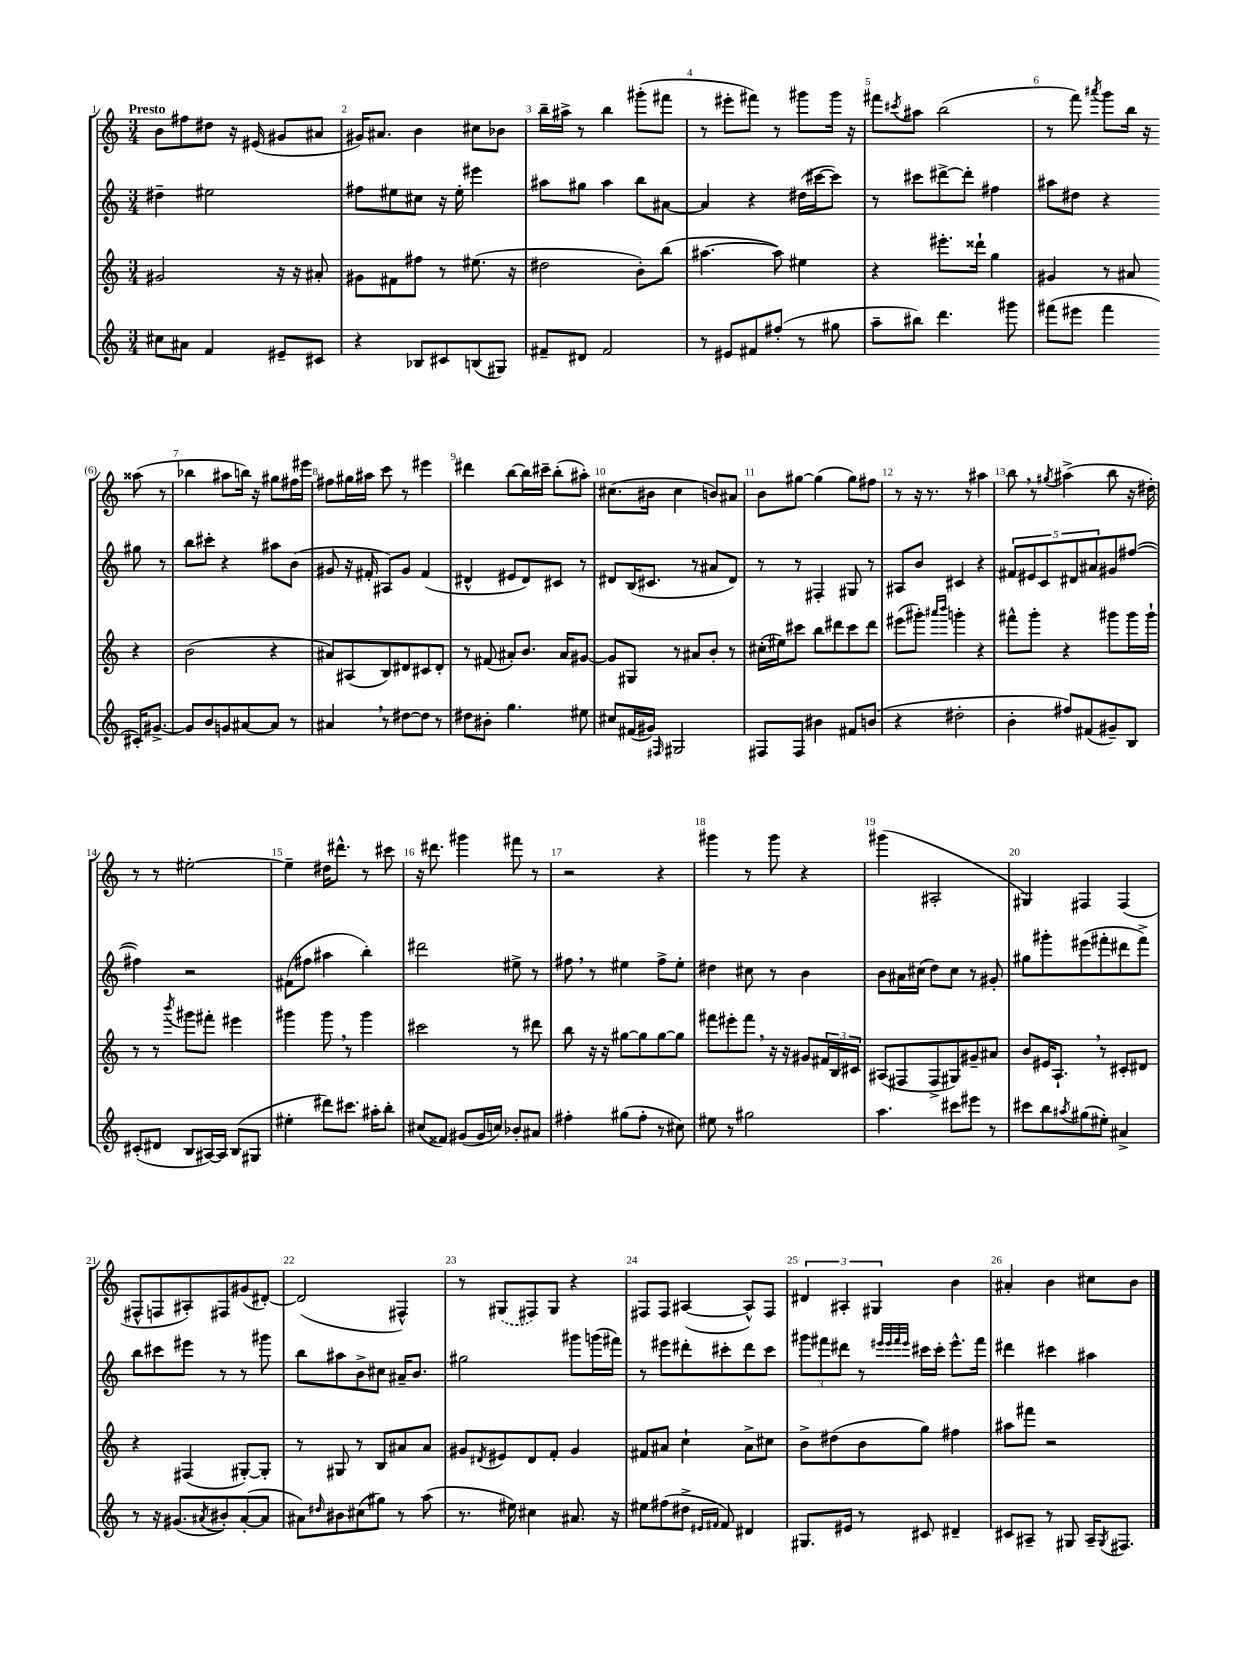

**kern	**kern	**kern	**kern
*part4	*part3	*part2	*part1
*staff4	*staff3	*staff2	*staff1
*clefG2	*clefG2	*clefG2	*clefG2
*k[]	*k[]	*k[]	*k[]
*M3/4	*M3/4	*M3/4	*M3/4
=1	=1	=1	=1
!	!	!	!LO:TX:a:B:t=Presto
8cc#X\L	2g#X/	4dd#X~\	8b\L
8a#X\J	.	.	8ff#X\
4f/	.	2ee#X\	8dd#X\J
.	.	.	16r
.	.	.	(16e#X/
8e#X~/L	16r	.	8g#X/L
.	16r	.	.
8c#X/J	8a#X'/	.	8a#X/J
=2	=2	=2	=2
4r	8g#X\L	8ff#X\L	16g#X/KL)
.	.	.	8.a#X/J
.	8f#X\	8ee#X\	.
8B-X/L	8ff#X\J	8cc#X\J	4b\
8c#X/	8r	16r	.
.	.	16ee#'\	.
(8Bn/	(8.ee#X\	4eee#X\	8cc#X\L
8G#X/J)	.	.	8b-X\J
.	16r	.	.
=3	=3	=3	=3
8f#X~/L	2dd#X\	8aa#X\L	16bb~\LL
.	.	.	16aa#X^\JJ
8d#X/J	.	8gg#X\J	8r
2f#/	.	4aa#\	4bb\
.	8b'\L)	8bb\L	(8ggg#X'\L
.	(8bb\J	[8a#X\J	8fff#X\J
=4	=4	=4	=4
8r	[4.aa#X\	4a#/]	8r
8e#X/L	.	.	8eee#X'\L
8f#X/	.	4r	8fff#X\J)
(8ff#X'/J	8aa#\])	.	8r
8r	4ee#X\	(16dd#X\LL	8ggg#X\L
.	.	[16ccc#X\J	.
8gg#X\	.	8ccc#\J])	16ggg#\Jk
.	.	.	16r
=5	=5	=5	=5
8aa~\L	4r	8r	8fff#X\L
.	.	.	8qccc#X/
8bb#X\J)	.	8ccc#X\L	8aa#X\J
4.ddd\	8.eee#X'\L	[8ddd#X^\	(2bb\
.	.	8ddd#'\J]	.
.	16ddd##X`\Jk	.	.
.	4gg\	4ff#X\	.
8ggg#X\	.	.	.
=6	=6	=6	=6
(8fff#X\L	4g#X/	8aa#X\L	8r
8eee#X\J	.	8dd#X\J	8fff\)
.	.	.	8qaaa#X/
4fff#\	8r	4r	8ggg\L
.	8a#X/	.	16bb\Jk
.	.	.	16r
16c#X'/KL)	4r	8gg#X\	(8aa##X\
[8.g#X^/J	.	.	.
.	.	8r	8r
!!LO:LB:g=z
=7	=7	=7	=7
8g#X/L]	(2b\	8bb\L	4bb-X\
8b/	.	8ccc#X'\J	.
8gn/	.	4r	8aa#X\L
[8a#X/	.	.	16bbn\Jk)
.	.	.	16r
8a#/J]	4r	8aa#X\L	8gg#X\L
8r	.	(8b\J	16ff#X\L
.	.	.	16eee#X\JJ
=8	=8	=8	=8
4a#X,/	8a#X/L)	8g#X/	8ff#X\L
.	(8A#X/	16r	16gg#X\L
.	.	16f#X'/	16aa#X\JJ
8r	8B/)	8A#X/L)	8ccc\
[8dd#X\L	8d#X/	8g#/J	8r
8dd#\J]	8c#X/	(4f#/	4eee#X\
8r	8d#'/J	.	.
=9	=9	=9	=9
8dd#X\L	8r	4d#X^^/	4ddd#X\
8b#X'\J	(8f#X/	.	.
4.gg\	8a#X'/L)	8e#X/L	[8bb\L
.	8.b/J	8d#/)	16bb\L]
.	.	.	16ccc#X~\JJ
.	.	8c#X/J	(8bb'\L
.	16a#/KL	.	.
8ee#X\	[8g#X/J	8r	8aa#X'\J)
=10	=10	=10	=10
8cc#X/L	8g#/L]	8d#X/L	(8.cc#X\L
(16f#X/L	8G#X/J	(16B/K	.
16g#X/JJ)	.	8.c#X/J	16b#X\Jk
16qqF#X/	.	.	.
2G#X/	8r	.	4cc#\
.	8a#X/L	8r	.
.	8b'/J	8a#X/L	8bn/L)
.	8r	8d#/J)	8a#X/J
=11	=11	=11	=11
8F#X/L	(16cc#X'\LL	8r	8b\L
.	16ee#X\J)	.	.
8F#/J	8ccc#X\J	8r	[8gg#X\J
4b#X\	8bb\L	4F#X'/	(4gg#\]
.	8ddd#X\	.	.
8f#X/L	8ccc#\	8G#X/	8gg#\L)
(8bn/J	8ddd#\J	8r	8ff#X\J
=12	=12	=12	=12
4r	(8eee#X\L	8A#X/L	8r
.	8ggg#X'\J)	8b/J	16r
.	.	.	8.r
.	16qqaaa#X/LL	.	.
.	16qqbbb/JJ	.	.
2dd#X'\	4gggn'\	4c#X/	.
.	.	.	8r
.	4r	4r	4aa#X\
=13	=13	=13	=13
4b'\	8fff#X^^\L	10f#X/L	8bb,\
.	.	10e#X/	.
.	8ggg'\J	.	8r
.	.	10c/	.
.	.	.	8qgg#X/
8ff#X/L)	4r	.	(4aa#X^\
.	.	10d#X/	.
(8f#X/	.	.	.
.	.	10a#X/	.
8g#X~/)	8ggg#X\L	8g#X/	8bb\
8B/J	16ggg#\L	([8ff#X/J	16r
.	16ggg#`\JJ	.	16dd#X'\)
!!LO:LB:g=z
=14	=14	=14	=14
(8c#X'/L	8r	4ff#X\])	8r
8d#X/J	8r	.	8r
.	8qbbb/	.	.
8B/L	8ggg#X\L	2r	[2ee#X'\
[16A#X/L)	8fff#X'\J	.	.
16A#/JJ]	.	.	.
(8B/L	4eee#X\	.	.
8G#X/J	.	.	.
=15	=15	=15	=15
4ee#X'\	4ggg#X\	(8f#X\L	4ee#~\]
.	.	8ff#X\J	.
8ddd#X\L)	8ggg#,\	4aa#X\	16dd#X\KL
.	.	.	8.ddd#X^^\J
8.ccc#X\J	8r	.	.
.	4ggg#\	4bb'\)	8r
16aa#X'\KL	.	.	.
8bb'\J	.	.	8ccc#X\
=16	=16	=16	=16
(8cc#X/L	2ccc#X\	2ddd#X\	16r
.	.	.	8.ddd#X\
8f##X/J)	.	.	.
(8g#X/L	.	.	4ggg#X\
16g#/L	.	.	.
16ccn/JJ)	.	.	.
8b-X'/L	8r	8ee#X^\	8fff#X\
8a#X/J	8ddd#X\	8r	8r
=17	=17	=17	=17
4ff#X'\	8bb\	8ff#X,\	2r
.	16r	8r	.
.	16r	.	.
(8gg#X\L	[8gg#X\L	4ee#X\	.
8ff#'\J	8gg#\]	.	.
8r	[8gg#\	8ff#^\L	4r
8cc#X\)	8gg#\J]	8ee#'\J	.
=18	=18	=18	=18
8ee#X\	8fff#X\L	4dd#X\	4ggg#X\
8r	8eee#X'\	.	.
2gg#X\	8fff#,\J	8cc#X\	8r
.	16r	8r	8ggg#\
.	16r	.	.
.	8g#X/L	4b\	4r
.	24f#X/L	.	.
.	24B/	.	.
.	24c#X/JJ	.	.
=19	=19	=19	=19
4.aa\	(8A#X/L	8b\L	(4ggg#X\
.	8F#X/	16a#X\L	.
.	.	(16cc#X\JJ	.
.	8F#^/	8dd\L)	2A#X'/
8ccc#X\L	8G#X/)	8cc#\J	.
8eee#X\J	8g#X~/	8r	.
8r	8a#X/J	8g#X'/	.
=20	=20	=20	=20
8ccc#X\L	8b/L	8gg#X\L	4G#X/)
8bb\	16e#X/K	8ggg#X'\	.
.	8.A`,/J	.	.
8qaa#X/	.	.	.
(8gg#X\	.	(8eee#X\	4F#X/
8ee#X'\J)	8r	8fff#X'\	.
4a#X^/	8c#X'/L	8ddd#X\	(4F#/
.	8d#X/J	8fff#^\J)	.
!!LO:LB:g=z
=21	=21	=21	=21
8r	4r	8bb\L	8F#X^^/L
16r	.	8ccc#X\	8Fn/
(8.g#X/L	.	.	.
.	(4F#X/	8eee#X\J	8A#X'/)
8qa#X/	.	.	.
8b#X'/)	.	8r	8F#X/
([8a#'/	[8G#X'/L)	8r	(8g#X/
8a#/J]	8G#'/J]	8ggg#X\	[8d#X'/J)
=22	=22	=22	=22
8a#X\L)	8r	8bb\L	(2d#/]
16qqdd#X/	.	.	.
8b#X\	8G#X/	8aa#X\	.
(8cc#X\	8r	8b^\	.
8gg#X\J)	8B/L	8cc#X\J	.
8r	8a#X/	16a#X~/KL	4F#X^^/)
.	.	8.b/J	.
(8aa\	8a#/J	.	.
=23	=23	=23	=23
8.r	8g#X/L	2gg#X\	8r
.	8qd#X/	.	.
.	8e#X/	.	(8G#X/L
16ee#X\)	.	.	.
4cc#X\	8d#/	.	8F#X/)
.	8f'/J	.	8G#/J
8.a#X/	4g#/	8ggg#X\L	4r
.	.	(16gggn\L	.
16r	.	16fff#X\JJ)	.
=24	=24	=24	=24
8ee#X\L	8f#X/L	8r	8F#X/L
(8ff#X\	8a#X/J	8eee#X\L	8F#/J
8dd#X^\J	4cc`\	8ddd#X'\	([4A#X/
16qqe#X/LL	.	.	.
16qqf#X/JJ	.	.	.
8f#/)	.	8ccc#X'\	.
4d#X/	8a#^\L	8ddd#\	8A#^^/L])
.	8cc#X\J	8ccc#\J	8F#/J
=25	=25	=25	=25
8.G#X/L	8b^\L	12ggg#X\L	6d#X/
.	.	12fff#X\	.
.	(8dd#X\	.	.
.	.	12ddd#X\J	6A#X'/
16e#X/Jk	.	.	.
8r	8b\	8r	.
.	.	.	6G#X/
.	.	32qqeee#X/LLL	.
.	.	32qqeee#/	.
.	.	32qqfff#/	.
.	.	32qqeee#/JJJ	.
8c#X/	8gg\J)	16ccc#X\LL	.
.	.	16ccc#'\JJ	.
4d#X~/	4ff#X\	8.eee#^^\L	4b\
.	.	16fff#\Jk	.
=26	=26	=26	=26
8c#X/L	8aa#X\L	4ddd#X\	4a#X'/
8A#X~/J	8fff#X\J	.	.
8r	2r	4ccc#X\	4b\
8G#X/	.	.	.
16A#~/KL	.	4aa#X\	8cc#X\L
8qG#/	.	.	.
8.F#X/J	.	.	.
.	.	.	8b\J
==	==	==	==
*-	*-	*-	*-
